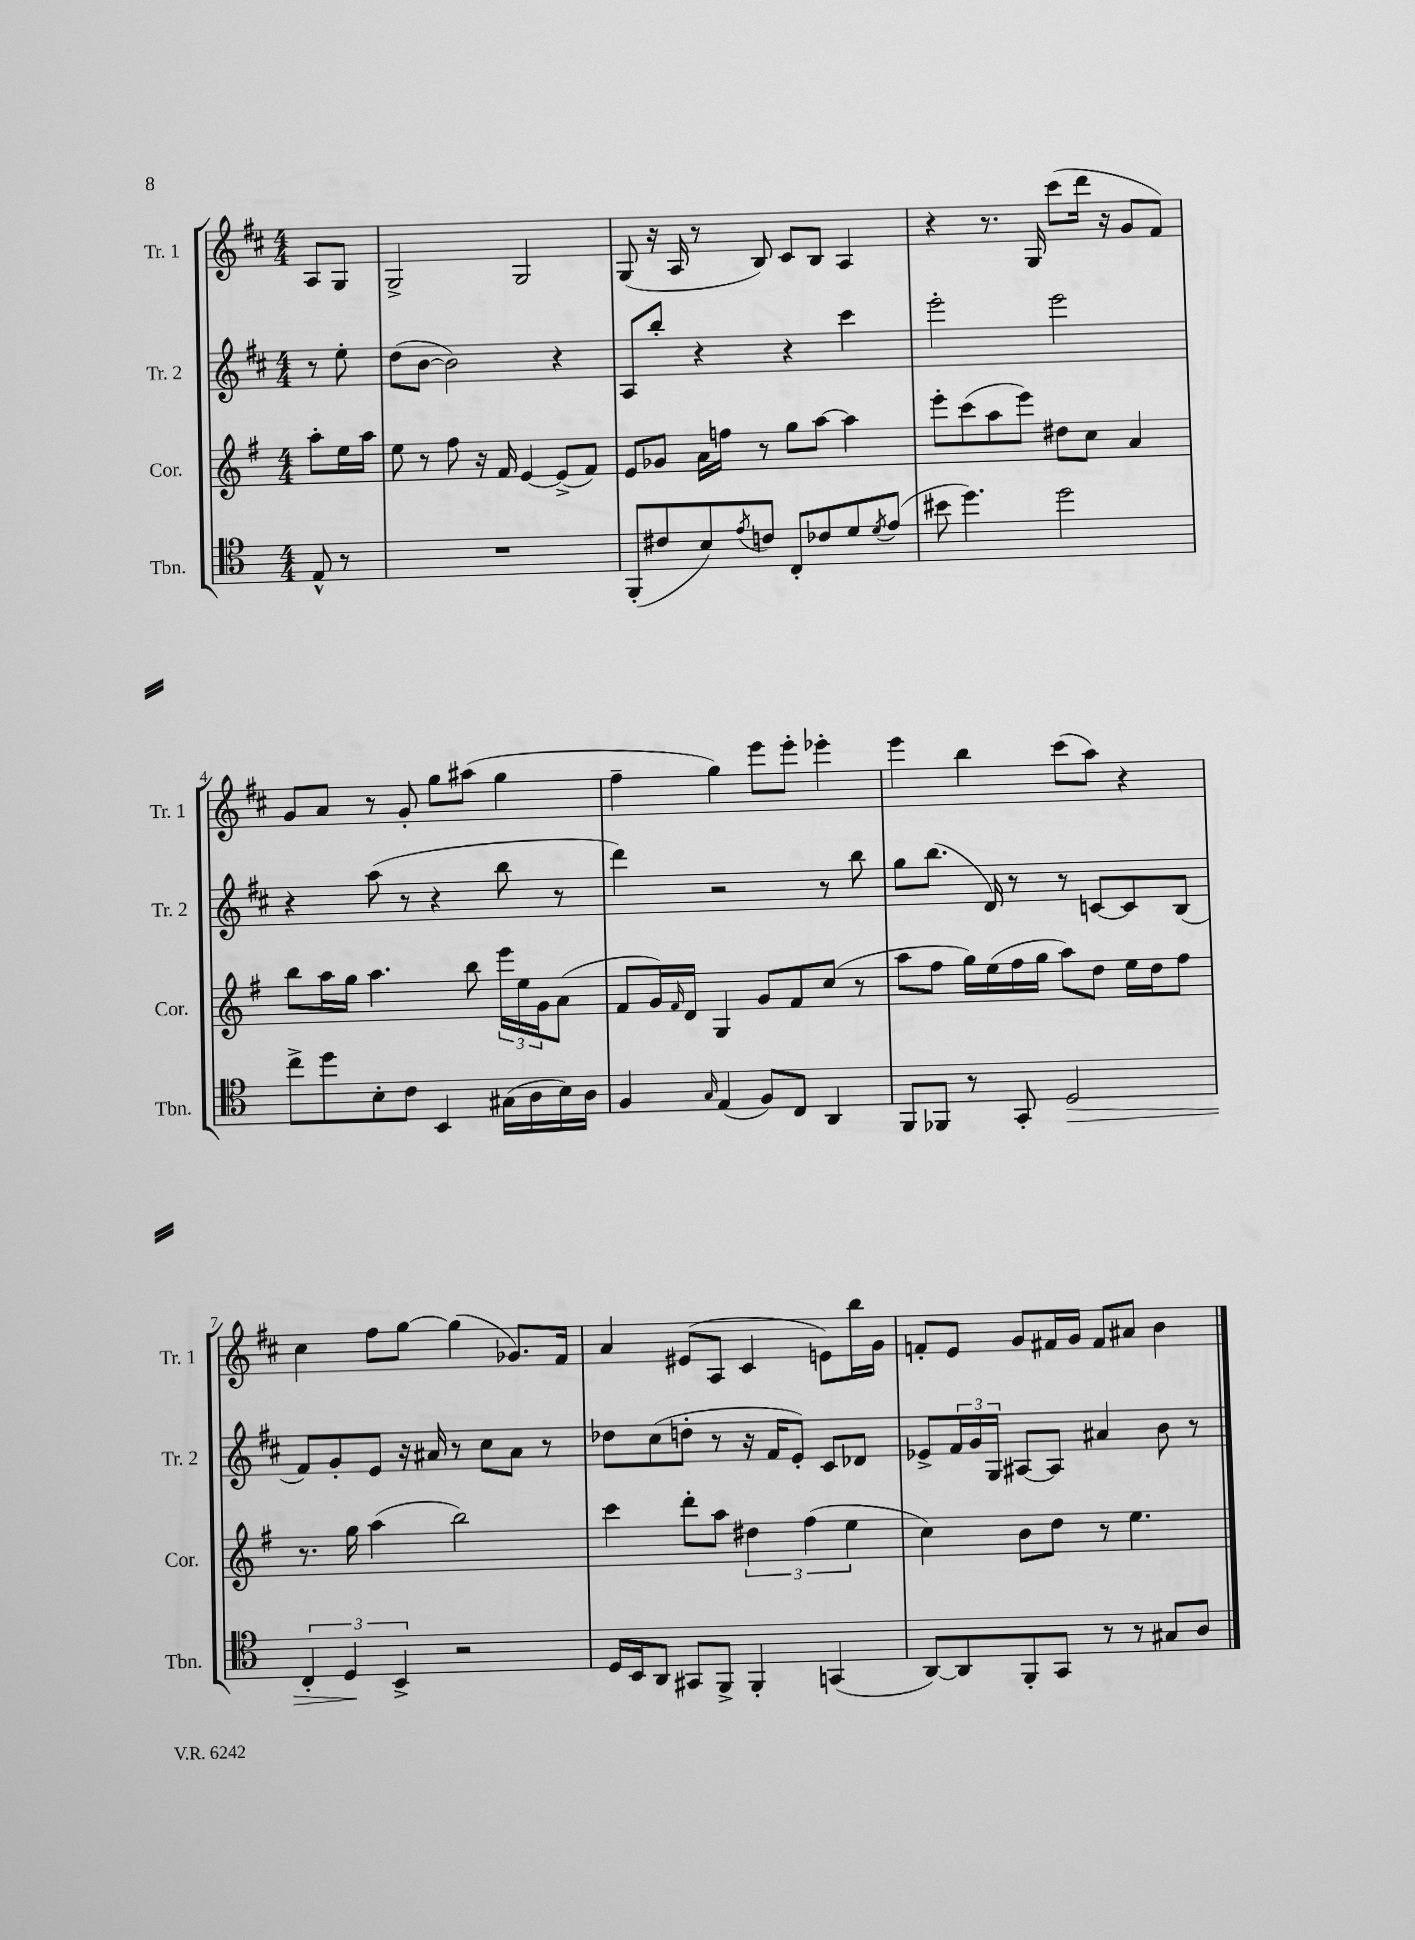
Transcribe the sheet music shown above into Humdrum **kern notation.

**kern	**kern	**kern	**kern
*staff4	*staff3	*staff2	*staff1
*clefC4	*clefG2	*clefG2	*clefG2
*k[]	*k[f#]	*k[f#c#]	*k[f#c#]
*M4/4	*M4/4	*M4/4	*M4/4
8E^^	8aa'	8r	8A
8r	16ee	8ee'	8G
.	16aa	.	.
=	=	=	=
1r	8ee	(8dd	2G^
.	8r	[8b	.
.	8ff#	2b])	.
.	16r	.	.
.	16f#	.	.
.	[4e	.	2G
.	(8e^]	4r	.
.	8f#)	.	.
=	=	=	=
(8FF'	8e	8A	(8G
8c#	8g-	8bb'	16r
.	.	.	16A
8B)	16a	4r	8r
.	16ff	.	.
8qe	.	.	.
8c	8r	.	8B)
8C'	8gg	4r	8c#
8c-	[8aa	.	8B
8d	4aa]	4ccc#	4A
8qd	.	.	.
(8e	.	.	.
=	=	=	=
8b#	8eee'	2eee'	4r
4.dd)	(8ccc	.	.
.	8aa	.	8.r
.	8eee)	.	.
.	.	.	16G
2dd	8dd#	2eee	(8ccc#
.	8cc	.	16ddd
.	.	.	16r
.	4a	.	8g
.	.	.	8f#)
=	=	=	=
8cc^	8bb	4r	8g
8dd	16aa	.	8a
.	16gg	.	.
8B'	4.aa	(8aa	8r
8c	.	8r	8g'
4BB	.	4r	8gg
.	8bb	.	(8aa#
(16G#	24eee	8bb	4gg
.	24ee	.	.
16A	.	.	.
.	24g	.	.
16B)	(8a	8r	.
16A	.	.	.
=	=	=	=
4F	8f#	4ddd)	4ff#~
.	16g)	.	.
.	16qqf#	.	.
.	16d	.	.
16qqG	.	.	.
(4E	4G	2r	4gg)
8F)	8g	.	8eee
8C	8f#	.	8eee'
4AA	(8cc	8r	4eee-'
.	8r	8bb	.
=	=	=	=
8FF	8aa	8gg	4eee
8FF-	8ff#	(8.bb	.
8r	16gg)	.	4bb
.	(16ee	16d)	.
8GG'	16ff#	8r	.
.	16gg	.	.
2D	8aa)	8r	(8ccc#
.	8dd	[8c	8aa)
.	16ee	8c]	4r
.	16dd	.	.
.	8ff#	(8B	.
=	=	=	=
6C'	8.r	8f#)	4cc#
.	.	8g'	.
6D	.	.	.
.	16gg	.	.
.	(4aa	8e	8ff#
6BB^	.	.	.
.	.	16r	[8gg
.	.	16a#	.
2r	2bb)	8r	(4gg]
.	.	8cc#	.
.	.	8a#	8.g-)
.	.	8r	.
.	.	.	16f#
=	=	=	=
16D	4ccc	8dd-	4a
16BB	.	.	.
8AA	.	(8cc#	.
8GG#	8ddd'	8dd'	(8e#
8FF^	8aa	8r	8A
4FF'	6dd#	16r	4c#
.	.	16f#	.
.	.	8e')	.
.	(6ff#	.	.
(4GG	.	8c#	8e)
.	6ee	.	.
.	.	8d-	16bb
.	.	.	16g
=	=	=	=
[8AA)	4cc)	8e-^	8f'
8AA]	.	24f#	8e
.	.	24g	.
.	.	24G	.
8FF'	8b	[8A#	8g
8GG	8dd	8A#]	16f#
.	.	.	16g
8r	8r	4a#	8f#
8r	4.ee	.	8a#
8G#	.	8b	4b
8A	.	8r	.
==	==	==	==
*-	*-	*-	*-
